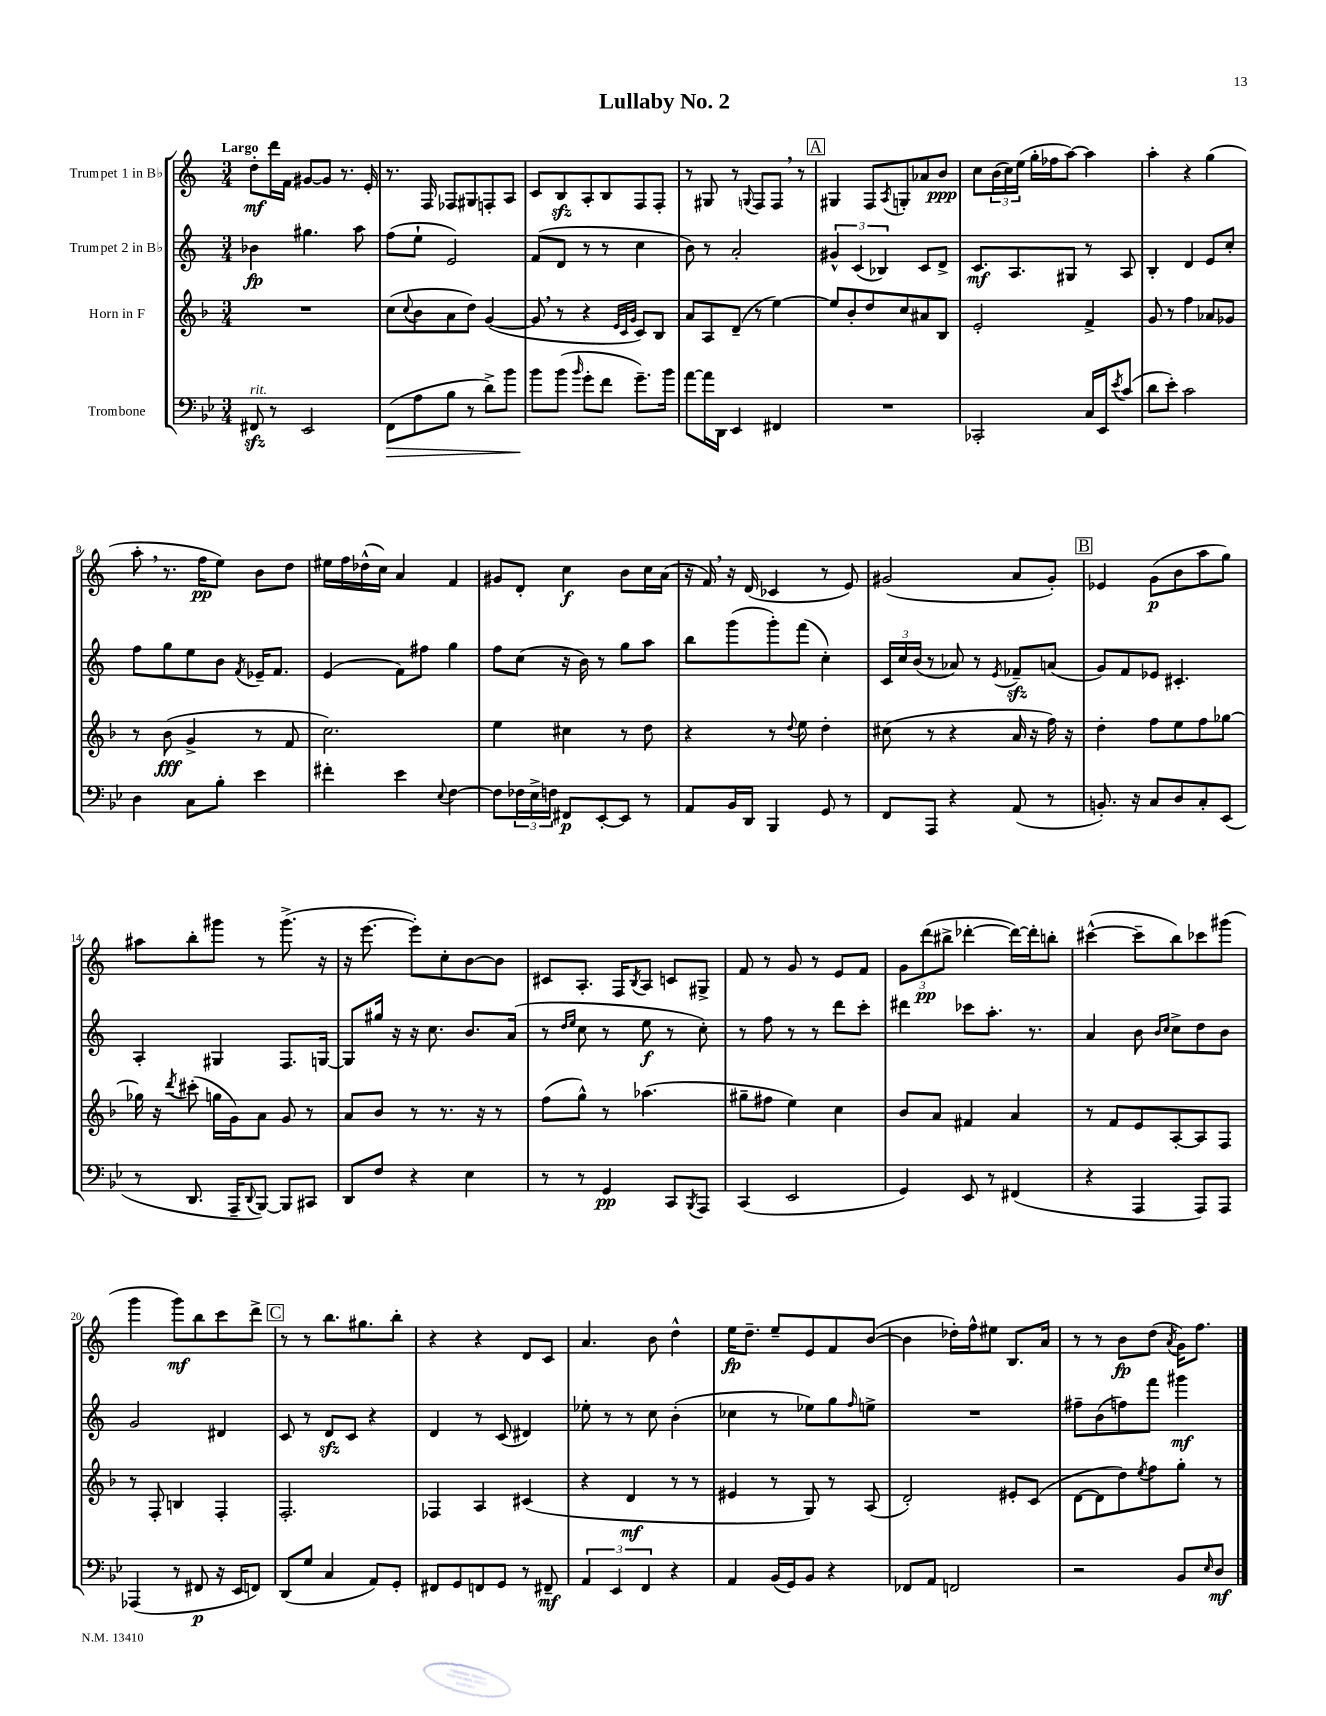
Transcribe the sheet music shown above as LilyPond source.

\header { title = "Lullaby No. 2" }
<<
\new StaffGroup <<
\new Staff = "s0" \with { instrumentName = "Trumpet 1 in Bb" } {
    \clef treble \key c \major \numericTimeSignature \time 3/4 \tempo "Largo"
    d''8-.\mf d'''16 f'16 gis'8~ gis'8 r8. e'16-. |
    r8. f16 fes8 gis8 f8-. a8 |
    c'8 b8\sfz a8-. b8 f8 f8-. |
    r8 gis8 r8 \appoggiatura { g8 } f8 f8 \breathe r8 |
    \mark \markup { \box "A" } gis4 f8 \acciaccatura { a8 } g8-. aes'8 b'8\ppp |
    c''8 \tuplet 3/2 { b'16( c''16) e''16( } g''16-. fes''16 a''8~) a''4 |
    a''4-. r4 g''4( |
    a''8-. \breathe r8. f''16\pp e''8) b'8 d''8 |
    eis''16 f''16 des''16-^( c''16) a'4 f'4 |
    gis'8 d'8-. c''4\f b'8 c''16 a'16( |
    r16 f'16) \breathe r16 d'16( ces'4 r8 e'8) |
    gis'2( a'8 gis'8-.) |
    \mark \markup { \box "B" } ees'4 g'8\p( b'8 a''8 g''8) |
    ais''8 b''8-. gis'''8 r8 gis'''8.->( r16 |
    r16 e'''8.~ e'''8-.) c''8-. b'8~ b'8 |
    cis'8 a8.-. f16 \acciaccatura { b8 } a8 c'8 gis8-> |
    f'8 r8 g'8 r8 e'8 f'8 |
    \tuplet 3/2 { g'8 d'''8\pp( bis''8-> } des'''4~-. des'''16~) des'''16-. b''8-. |
    cis'''4~-^( cis'''8-- b''8) ces'''8 gis'''8( |
    g'''4 g'''8\mf) b''8 c'''8 d'''8-> |
    \mark \markup { \box "C" } r8 r8 b''8. gis''8. b''8-. |
    r4 r4 d'8 c'8 |
    a'4. b'8 d''4-^ |
    e''16\fp d''8.-- e''8-- e'8 f'8 b'8~( |
    b'4 des''16-.) f''16-^ eis''8 b8. a'16 |
    r8 r8 b'8\fp d''8( \acciaccatura { a'8 } g'16) f''8. \bar "|." |
}
\new Staff = "s1" \with { instrumentName = "Trumpet 2 in Bb" } {
    \clef treble \key c \major \numericTimeSignature \time 3/4
    bes'4\fp gis''4. a''8 |
    f''8( e''8-! e'2) |
    f'8( d'8 r8 r8 c''4 |
    b'8) r8 a'2-. |
    \mark \markup { \box "A" } \tuplet 3/2 { gis'4-^ c'4( bes4) } c'8 d'8-> |
    c'8.\mf a8. gis8 r8 a8 |
    b4-. d'4 e'8 c''8-. |
    f''8 g''8 e''8 b'8 \acciaccatura { f'8 } ees'16-- f'8. |
    e'4( f'8) fis''8 g''4 |
    f''8 c''8( r16 b'16) r8 g''8 a''8 |
    b''8 g'''8( g'''8-.) f'''8( c''4-.) |
    \tuplet 3/2 { c'16 c''16 b'16( } r8 aes'8) r8 \acciaccatura { e'8 } fes'8--\sfz a'8( |
    \mark \markup { \box "B" } g'8) f'8 ees'8 cis'4.-. |
    a4-. gis4 f8. g16~ |
    g8 gis''16 r16 r16 c''8. b'8. a'16( |
    r8 \grace { d''16 e''16 } c''8 r8 e''8\f r8 c''8-.) |
    r8 f''8 r8 r8 d'''8 c'''8-. |
    dis'''4 ces'''8 a''8.-. r8. |
    a'4 b'8 \grace { b'16 c''16 } c''8-> d''8 b'8 |
    g'2 dis'4 |
    \mark \markup { \box "C" } c'8 r8 d'8\sfz c'8 r4 |
    d'4 r8 c'8( dis'4) |
    ees''8-. r8 r8 c''8 b'4-.( |
    ces''4 r8 ees''8) g''8 \grace { f''16 } e''8-> |
    R2. |
    fis''8-- b'8( f''8) f'''8 gis'''4\mf \bar "|." |
}
\new Staff = "s2" \with { instrumentName = "Horn in F" } {
    \clef treble \key f \major \numericTimeSignature \time 3/4
    R2. |
    c''8( \appoggiatura { c''8 } bes'8 a'8 d''8) g'4~( |
    g'8 \breathe r8 r4 \grace { e'32 c'32 g'32 } c'8) bes8 |
    a'8 a8 d'8--( r8 e''4~) |
    \mark \markup { \box "A" } e''8 bes'8-. d''8 c''8 ais'8 bes8 |
    e'2-. f'4-> |
    g'8 r8 f''4 aes'8 ges'8 |
    r8 bes'8\fff( g'4-> r8 f'8 |
    c''2.) |
    e''4 cis''4 r8 d''8 |
    r4 r8 \appoggiatura { d''8 } e''8 d''4-. |
    cis''8( r8 r4 a'16 r16 f''16) r16 |
    \mark \markup { \box "B" } d''4-. f''8 e''8 f''8 ges''8~ |
    ges''16 r16 \acciaccatura { d'''8 } cis'''8-.( g''16 g'16) a'8 g'8 r8 |
    a'8 bes'8 r8 r8. r16 r8 |
    f''8( g''8-^) r8 aes''4.( |
    gis''8-- fis''8 e''4) c''4 |
    bes'8 a'8 fis'4 a'4 |
    r8 f'8 e'8 a8~-. a8 f8 |
    r8 f8-. b4 f4-. |
    \mark \markup { \box "C" } f2.-. |
    fes4 a4 cis'4( |
    r4 d'4\mf r8 r8 |
    eis'4 r8 g8) r8 a8( |
    d'2-.) eis'8-. c'8( |
    d'8~ d'8 d''8) \acciaccatura { e''8 } f''8 g''8-. r8 \bar "|." |
}
\new Staff = "s3" \with { instrumentName = "Trombone" } {
    \clef bass \key bes \major \numericTimeSignature \time 3/4
    fis,8\sfz^\markup { \italic "rit." } r8 ees,2 |
    f,8\>( a8 bes8 r8 d'8->) bes'8 |
    bes'8\! bes'8( \grace { bes'16 } g'8-. f'8 g'8.--) bes'16 |
    a'8~ a'16 d,16 ees,4 fis,4 |
    \mark \markup { \box "A" } R2. |
    ces,2-. c16 ees,16 \acciaccatura { ees'8 } c'8( |
    d'8 ees'8-.) c'2 |
    d4 c8 bes8-. ees'4 |
    fis'4-. ees'4 \appoggiatura { ees8 } f4~ |
    f8 \tuplet 3/2 { fes16 ees16-> f16 } fis,8\p ees,8~-. ees,8 r8 |
    a,8 bes,16 d,16 bes,,4 g,8 r8 |
    f,8 a,,8 r4 a,8( r8 |
    \mark \markup { \box "B" } b,8.-.) r16 c8 d8 c8-. ees,8( |
    r8 d,8. a,,16-- \appoggiatura { d,8 } bes,,8~) bes,,8 cis,8 |
    d,8 f8 r4 ees4 |
    r8 r8 g,4\pp c,8 \acciaccatura { bes,,8 } a,,8 |
    c,4( ees,2 |
    g,4) ees,8 r8 fis,4( |
    r4 a,,4 a,,8) a,,8 |
    aes,,4( r8 fis,8\p r16 ees,16 f,8) |
    \mark \markup { \box "C" } d,8( g8 c4 a,8) g,8-. |
    fis,8 g,8 f,8 g,8 r8 fis,8--\mf |
    \tuplet 3/2 { a,4 ees,4 f,4 } r4 |
    a,4 bes,16( g,16) bes,8 r4 |
    fes,8 a,8 f,2 |
    r2 bes,8 \grace { ees16 } d8\mf \bar "|." |
}
>>
>>
